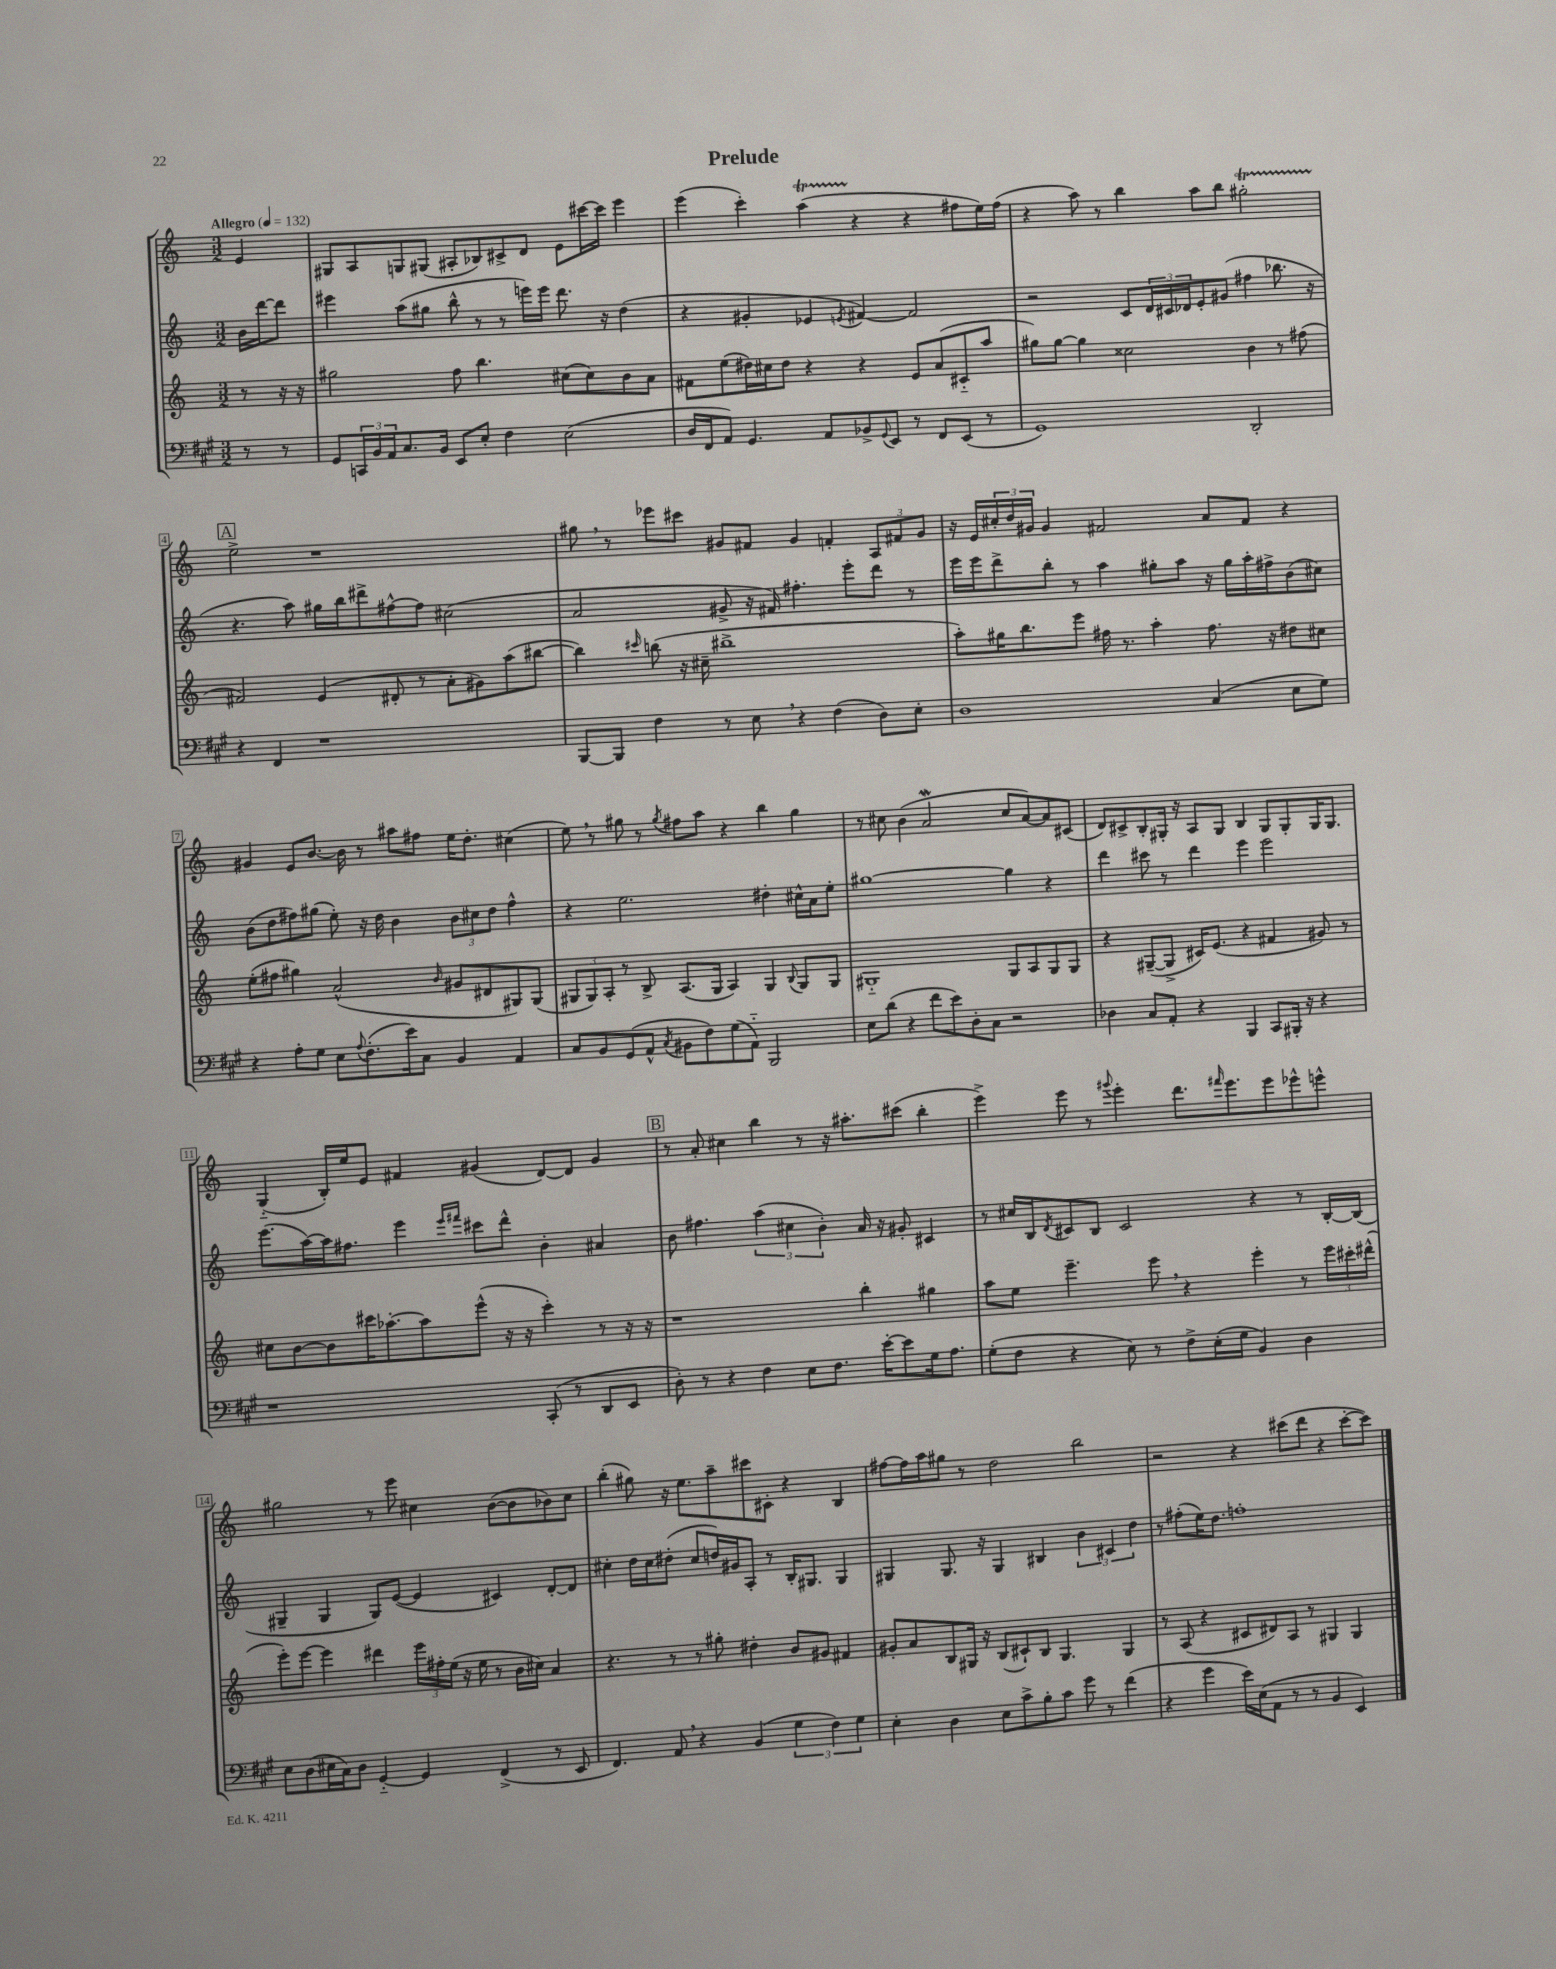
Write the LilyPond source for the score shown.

\header { title = "Prelude" }
<<
\new StaffGroup <<
\new Staff = "s0" {
    \clef treble \key c \major \numericTimeSignature \time 3/2 \partial 4 \tempo "Allegro" 4 = 132
    e'4 |
    gis8 a8 g8 gis8( ais8-. bes8) cis'8-> d'8 e'8 cis'''16~ cis'''16 e'''4 |
    e'''4( c'''4-.) a''4\startTrillSpan( r4\stopTrillSpan r4 fis''8 e''16) fis''16( |
    r4 a''8) r8 b''4 a''8 b''8 gis''2-.\startTrillSpan |
    \mark \markup { \box "A" } e''2->\stopTrillSpan r1 |
    gis''8 \breathe r8 ees'''8 cis'''8 gis'8 fis'8 gis'4 f'4-. \tuplet 3/2 { a8 fis'8 gis'8 } |
    r16 e'16 \tuplet 3/2 { cis''16-. d''16 gis'16 } gis'4 fis'2 a'8 fis'8 r4 |
    gis'4 e'8 b'8.~ b'16 r8 ais''8 fis''8 e''16 d''8.-. cis''4( |
    e''8) \breathe r8 gis''8 r8 \acciaccatura { gis''8 } fis''8 a''8 r4 b''4 gis''4 |
    r8 cis''8 b'4( a'2\mordent cis''8 a'8~) a'8 cis'8( |
    d'8) cis'8-> b8-. gis16-. r16 a8 gis8 b4 gis8 gis8-. gis16 gis8. |
    g4-_( b16-.) e''16 e'8 fis'4 gis'4( d'8~) d'8 gis'4 |
    \mark \markup { \box "B" } r8 a'8-. cis''4 b''4 r8 r16 ais''8.-. cis'''8( b''4-. |
    e'''4->) e'''8 r8 \appoggiatura { gis'''8 } e'''4-. d'''8. \grace { fis'''16 } e'''8. e'''8 ees'''8-^ e'''8-^ |
    gis''2 r8 e'''8 cis''4 b'8~( b'8 bes'8) cis''8 |
    b''4-.( gis''8) r16 e''8. a''8-- cis'''8 cis'8-. r4 b4 |
    fis''8~ fis''16 a''16 gis''8 r8 d''2 b''2 |
    r2 r4 cis'''8( d'''8 r4 cis'''8~-. cis'''8) \bar "|." |
}
\new Staff = "s1" {
    \clef treble \key c \major \numericTimeSignature \time 3/2 \partial 4
    b'16 d'''16~ d'''8 |
    eis'''4 a''8( gis''8 b''8-^ r8 r8 e'''16) e'''16 d'''8. r16 d''4( |
    r4 gis'4-. ees'4 \acciaccatura { e'8 } fis'4~) fis'2 |
    r2 c'8 \tuplet 3/2 { d'16 cis'16 des'16 } e'8-. gis'8( fis''4 bes''8. r16 |
    \mark \markup { \box "A" } r4. a''8) gis''16 b''16 dis'''8-> fis''8~-^ fis''8 cis''2( |
    a'2 gis'8-> r16 fis'16) fis''4.-. e'''8-. d'''8 r8 |
    e'''16 e'''16 d'''8-> b''8-. r8 a''4 gis''8-. a''8 r16 gis''16 a''16-. fis''16-> b'8( cis''8) |
    b'8( d''8 fis''8) gis''8( e''8-.) r16 d''16 b'4 \tuplet 3/2 { b'8 cis''8 d''8 } fis''4-^ |
    r4 e''2. dis''4-. cis''16-^ a'16 e''8-. |
    gis''1~ gis''4 r4 |
    d'''4 cis'''8 r8 d'''4 e'''4 e'''2 |
    e'''8.( a''16~) a''16 fis''8. e'''4 \grace { e'''16 fis'''16 } cis'''8 d'''8-^ b'4-. ais'4 |
    \mark \markup { \box "B" } b'8 fis''4. \tuplet 3/2 { a''4( cis''4 b'4-.) } a'16 r16 gis'8-. cis'4 |
    r8 cis''16 b16 \acciaccatura { d'8 } cis'8 b8 cis'2 r4 r8 b16~-. b16( |
    gis4-- gis4 gis8) e'8~( e'4 cis'4) d'8~-. d'8 |
    cis''4-. d''16 cis''16 dis''8-.( cis''8 d''16) gis'16 a8-. r8 b16-. gis8. gis4 |
    gis4 gis8. r16 gis4 bis4 \tuplet 3/2 { b'4 cis'4 d''4 } |
    r8 fis''8-.( e''16) d''8. f''1-. \bar "|." |
}
\new Staff = "s2" {
    \clef treble \key c \major \numericTimeSignature \time 3/2 \partial 4
    r8 r16 r16 |
    gis''2 f''8 b''4. cis''8( cis''8) b'8 a'8 |
    fis'8 e''8( dis''16) cis''16 dis''8 r4 r4 e'8 a'8( cis'8-_ a''8 |
    gis''8) gis''8~ gis''4 cisis''2 b'4 r8 fis''8( |
    \mark \markup { \box "A" } fis'2) e'4( dis'8-. r8 a'8-. gis'8) a''8( bis''8~ |
    bis''4) \grace { cis'''16 } b''8( r16 cis''16-- bis''1-> |
    a''8-.) gis''16 b''8. e'''8 fis''16 r8. a''4-. fis''8. r16 dis''8 cis''8 |
    e''8-.( fis''8 gis''4) a'2-^( \grace { b'16 } gis'8 dis'8 gis8) gis8( |
    \tuplet 3/2 { gis8 gis8) a8-. } r8 b8-> a8.( gis16 a4) gis4 \appoggiatura { b8 } gis8 gis8 |
    gis1-_ gis8 a8 gis8 gis8 |
    r4 gis8~--( gis8-> cis'16) e'8.( r4 fis'4 gis'8) r8 |
    cis''8 b'8~ b'8 cis'''16 aes''8.~-. aes''8 e'''8-^( r16 r16 cis'''4-.) r8 r16 r16 |
    \mark \markup { \box "B" } r1 b''4-. gis''4 |
    a''8 e''8 e'''4.-- e'''8 \breathe r4 e'''4-. r8 \tuplet 3/2 { e'''16 cis'''16-. dis'''16-^( } |
    e'''8-.) e'''8~ e'''4 dis'''4 \tuplet 3/2 { e'''16 fis''16-. e''16( } r16 e''16 r8 b'16 cis''16) a'4 |
    r4. r8 r8 gis''8-. dis''4-. b'8 gis'8 fis'4 |
    gis'8-. a'8 b8 gis16 r16 b8( cis'8-!) b8 gis4. gis4 |
    r8 a8( r4 cis'8 dis'8) a8 r8 gis4 gis4 \bar "|." |
}
\new Staff = "s3" {
    \clef bass \key a \major \numericTimeSignature \time 3/2 \partial 4
    r8 r8 |
    gis,8 \tuplet 3/2 { c,16 b,16 a,16 } cis8. b,16 e,8 e8-. fis4 e2( |
    d16 fis,16 a,8) gis,4. a,8 bes,8-> \appoggiatura { gis,8 } e,8 r8 fis,8 e,8( r8 |
    gis,1) d,2-. |
    \mark \markup { \box "A" } r4 fis,4 r1 |
    b,,8~ b,,8 fis4 r8 e8 \breathe r4 fis4( d8) e8-. |
    d1 cis4( e8 gis8) |
    r4 a8-. gis8 e8 \appoggiatura { a8 } fis8.-.( e'16) cis8 b,4 a,4 |
    cis8 b,8 gis,8( a,8-^ \acciaccatura { cis8 } bis,8 fis8) gis8( a,8-_) b,,2 |
    e8 d'8( r4 fis'8 e'8) d8-. cis8 r2 |
    des4 cis8 a,8-. r4 b,,4 cis,8 bis,,16-. r16 r4 |
    r1 cis,8-.( r8 d,8 e,8 |
    \mark \markup { \box "B" } d8-.) r8 r4 fis4 e8 fis8. e'16~-. e'8 gis16 a8. |
    gis8-.( fis8 r4 e8) r8 fis8-> e16-.( gis16 b,4) d4 |
    e8 d8( eis16 cis16) d8 gis,4~-_ gis,4 fis,4->( r8 e,8 |
    fis,4.) a,8 \breathe r4 b,4( \tuplet 3/2 { gis4 fis4) gis4 } |
    e4-. d4 e8 cis'8-> b8-. cis'8 gis'8 r8 fis'4( |
    r4 gis'4 e'16) e16( a,8 r8 r8 b,4 e,4) \bar "|." |
}
>>
>>
\layout { \context { \Score \override BarNumber.stencil = #(make-stencil-boxer 0.1 0.3 ly:text-interface::print) } }
